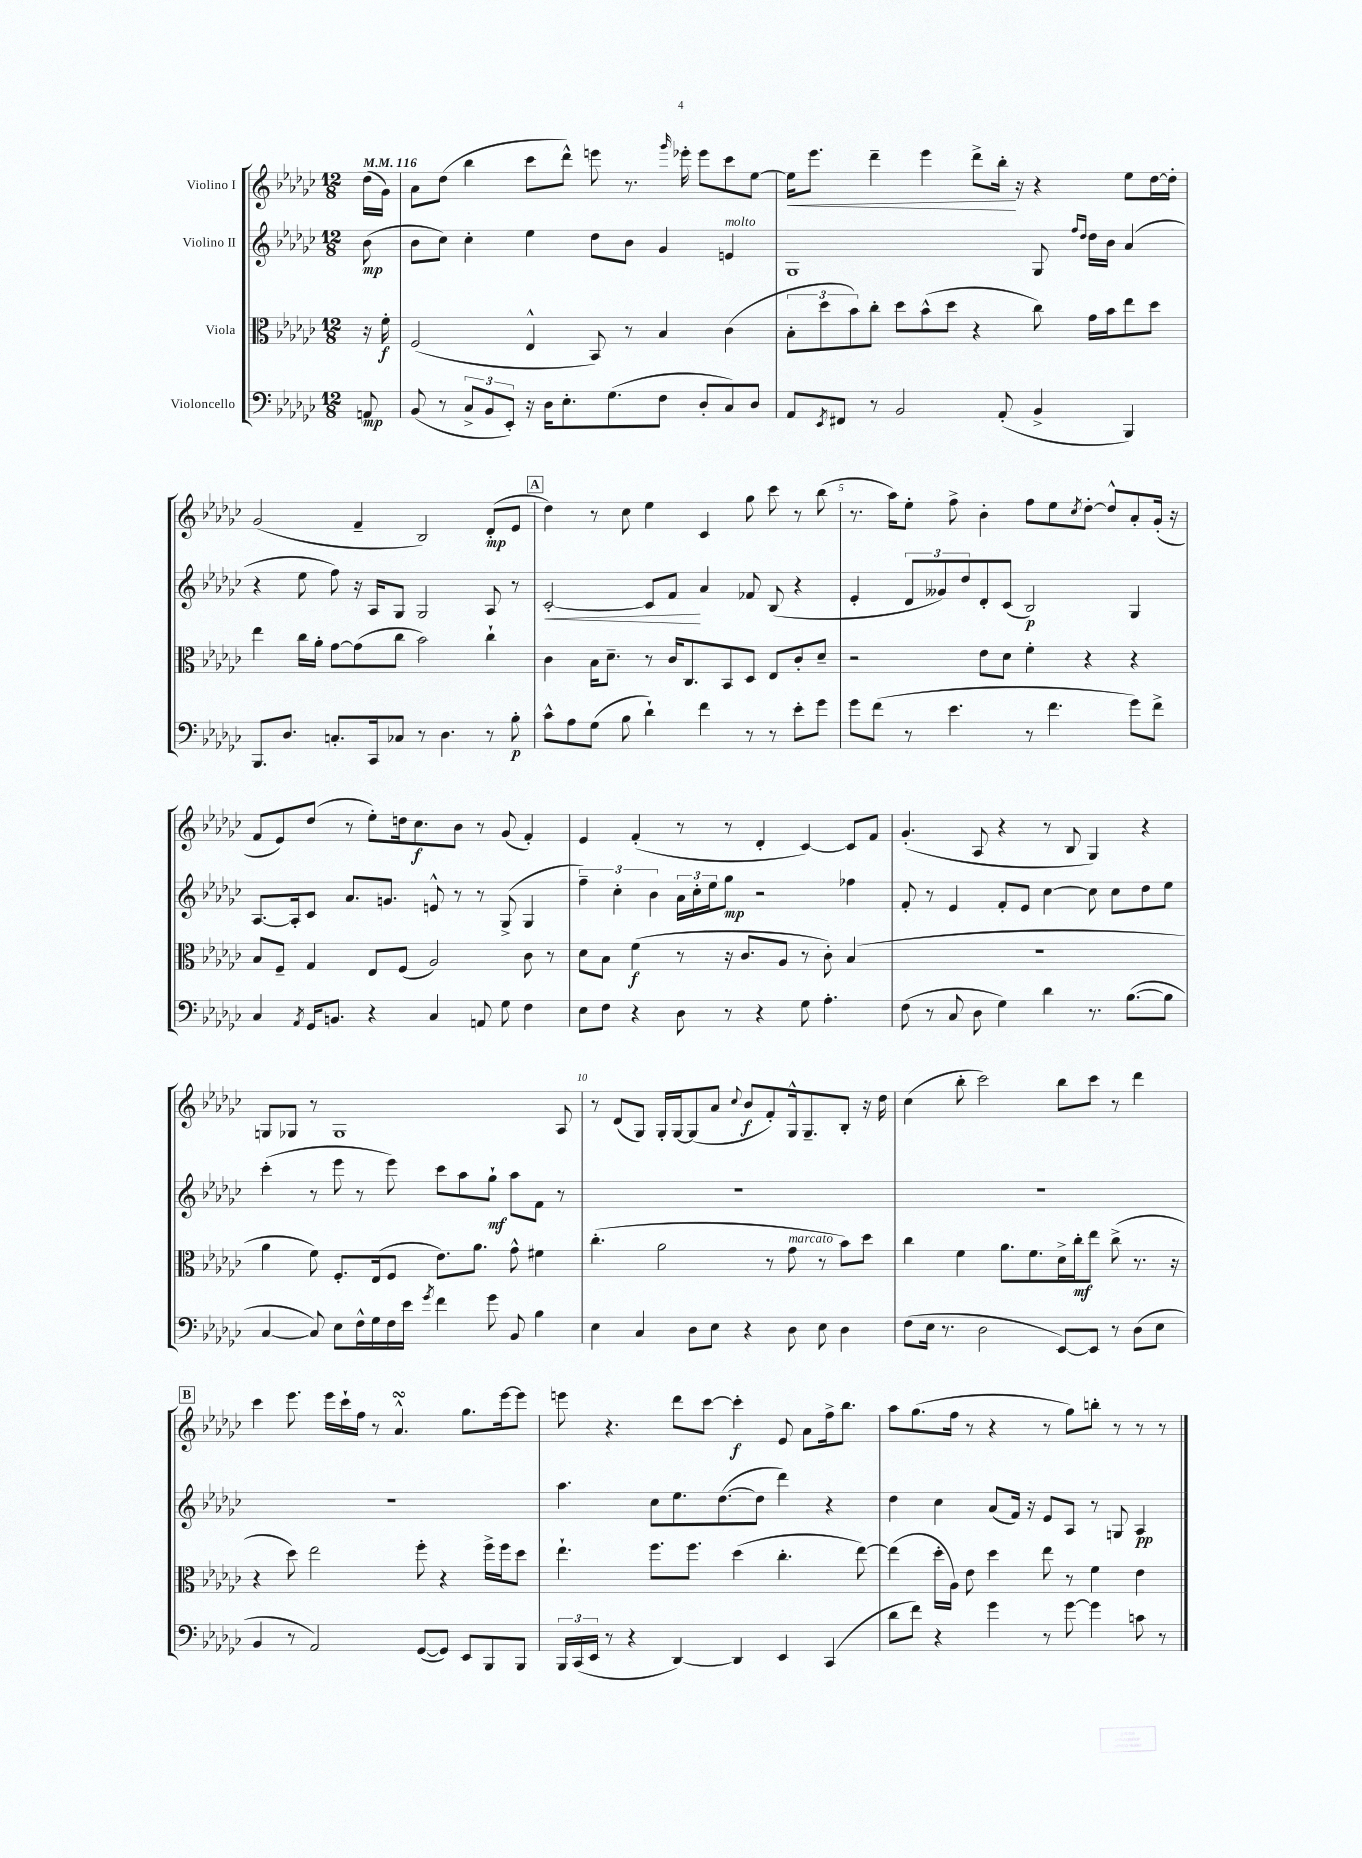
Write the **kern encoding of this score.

**kern	**dynam	**kern	**dynam	**kern	**dynam	**kern	**dynam
*part4	*part4	*part3	*part3	*part2	*part2	*part1	*part1
*staff4	*staff4	*staff3	*staff3	*staff2	*staff2	*staff1	*staff1
*I"Violoncello	*	*I"Viola	*	*I"Violino II	*	*I"Violino I	*
*clefF4	*	*clefC3	*	*clefG2	*	*clefG2	*
*k[b-e-a-d-g-c-]	*	*k[b-e-a-d-g-c-]	*	*k[b-e-a-d-g-c-]	*	*k[b-e-a-d-g-c-]	*
*M12/8	*	*M12/8	*	*M12/8	*	*M12/8	*
*MM116	*	*MM116	*	*MM116	*	*MM116	*
=	=	=	=	=	=	=	=
8AAn/	mp	16r	.	(8b-\	mp	(16dd-\LL	.
.	.	16f'\	f	.	.	16g-\JJ)	.
=1	=1	=1	=1	=1	=1	=1	=1
(8BB-/	.	(2F/	.	8b-\L	.	8a-\L	.
8r	.	.	.	8cc-\J)	.	(8dd-\J	.
12C-^/L	.	.	.	4cc-'\	.	4bb-\	.
12BB-/	.	.	.	.	.	.	.
12EE-'/J)	.	.	.	.	.	.	.
16r	.	4E-^^/	.	4ee-\	.	8ccc-\L	.
16D-\KL	.	.	.	.	.	.	.
8.E-'\	.	.	.	.	.	8ddd-^^\J)	.
.	.	8BB-/)	.	8dd-\L	.	8eeen\	.
(8.G-\	.	.	.	.	.	.	.
.	.	8r	.	8b-\J	.	8.r	.
8F\J	.	4B-/	.	4g-/	.	.	.
.	.	.	.	.	.	16qqggg-/	.
.	.	.	.	.	.	16eee-X'\	.
8D-'/L	.	.	.	.	.	8eee-\L	.
!	!	!	!	!LO:TX:a:i:t=molto	!	!	!
8C-/)	.	(4c-\	.	4en/	.	8ccc-\	.
8D-/J	.	.	.	.	.	[8ee-\J	.
=2	=2	=2	=2	=2	=2	=2	=2
!	!	!	!	!	!	!	!LO:HP:b
8AA-/L	.	12B-'\L	.	1G-	.	16ee-\KL]	<
.	.	.	.	.	.	8.eee-\J	.
.	.	12dd-\	.	.	.	.	.
8qEE-/	.	.	.	.	.	.	.
8FF#X/J	.	.	.	.	.	.	.
.	.	12b-\)	.	.	.	.	.
8r	.	8cc-'\J	.	.	.	4ddd-~\	.
2BB-/	.	8dd-\L	.	.	.	.	.
.	.	(8b-^^\	.	.	.	4eee-\	.
.	.	8dd-\J	.	.	.	.	.
.	.	4r	.	.	.	8ddd-^\L	.
(8AA-'/	.	.	.	.	.	16bb-'\Jk	.
.	.	.	.	.	.	16r	[
4BB-^/	.	8cc-\)	.	8G-/	.	4r	.
.	.	.	.	16qqff/LL	.	.	.
.	.	.	.	16qqdd-/JJ	.	.	.
.	.	16g-\LL	.	16dd-\LL	.	.	.
.	.	16b-\J	.	16b-\JJ	.	.	.
4BBB-/)	.	8ee-\	.	(4a-/	.	8ee-\L	.
.	.	8dd-\J	.	.	.	[16dd-\L	.
.	.	.	.	.	.	16dd-'\JJ]	.
!!LO:LB:g=z
=3	=3	=3	=3	=3	=3	=3	=3
8.BBB-/L	.	4ee-\	.	4r	.	(2g-/	.
8.D-/J	.	.	.	.	.	.	.
.	.	16cc-\LL	.	8ee-\	.	.	.
.	.	16a-'\JJ	.	.	.	.	.
8.Cn'/L	.	[8g-\L	.	8ff\)	.	.	.
.	.	(8g-\]	.	16r	.	4f~/	.
16CC-/k	.	.	.	16A-/KL	.	.	.
8C-X/J	.	8cc-\J	.	8G-/J	.	.	.
8r	.	2b-\)	.	2G-/	.	2B-/)	.
4.D-\	.	.	.	.	.	.	.
8r	.	4cc-`\	.	8A-/	.	(8d-'/L	mp
8B-'\	p	.	.	8r	.	8e-/J	.
!!LO:REH:place=s1:t=A
=4	=4	=4	=4	=4	=4	=4	=4
!	!	!	!	!	!LO:HP:b	!	!
8c-^^\L	.	4c-\	.	[2c-'/	<	4dd-\)	.
8A-\	.	.	.	.	.	.	.
(8G-\J	.	16B-\KL	.	.	.	8r	.
.	.	8.d-~\J	.	.	.	.	.
8B-\	.	.	.	.	.	8cc-\	.
4d-`\)	.	8r	.	8c-/L]	.	4ee-\	.
.	.	16c-/KL	.	8f/J	.	.	.
.	.	8.C-/	.	.	.	.	.
4f\	.	.	.	4a-/	[	4c-/	.
.	.	8BB-/	.	.	.	.	.
8r	.	8D-/J	.	8f-X/	.	8gg-\	.
8r	.	8E-/L	.	(8B-/	.	8ccc-\	.
8e-'\L	.	8c-'/	.	4r	.	8r	.
8g-\J	.	8d-~/J	.	.	.	(8bb-\	.
=5	=5	=5	=5	=5	=5	=5	=5
8g-\L	.	2r	.	4e-'/	.	8.r	.
(8f\J	.	.	.	.	.	.	.
.	.	.	.	.	.	16aa-\KL)	.
8r	.	.	.	12d-/L	.	8ee-'\J	.
.	.	.	.	12g--X/)	.	.	.
4.e-\	.	.	.	.	.	8ff^\	.
.	.	.	.	12dd-/	.	.	.
.	.	8e-\L	.	8d-'/	.	4b-'\	.
.	.	8d-\J	.	(8c-/J	.	.	.
8r	.	4f'\	.	2B-/)	p	8ff\L	.
4.f\	.	.	.	.	.	8ee-\	.
.	.	.	.	.	.	8qcc-/	.
.	.	4r	.	.	.	[8dd-'\J	.
.	.	.	.	.	.	8dd-^^/L]	.
8g-\L)	.	4r	.	4G-/	.	8a-'/	.
8f^\J	.	.	.	.	.	(16g-'/Jk	.
.	.	.	.	.	.	16r	.
!!LO:LB:g=z
=6	=6	=6	=6	=6	=6	=6	=6
4C-/	.	8B-/L	.	[8.A-/L	.	8f/L	.
.	.	8F~/J	.	.	.	8e-/)	.
.	.	.	.	16A-'/k]	.	.	.
8qAA-/	.	.	.	.	.	.	.
16GG-/KL	.	4G-/	.	8c-/J	.	(8dd-/J	.
8.BBn/J	.	.	.	.	.	.	.
.	.	.	.	8.a-/L	.	8r	.
4r	.	8E-/L	.	.	.	8ee-'\L)	.
.	.	.	.	8.gn/J	.	.	.
.	.	(8F/J	.	.	.	16ddn\k	.
.	.	.	.	.	.	8.cc-\	f
4C-/	.	2A-/)	.	8en^^/	.	.	.
.	.	.	.	8r	.	8b-\J	.
8AAn/	.	.	.	8r	.	8r	.
8G-\	.	.	.	(8G-^/	.	(8g-/	.
4F\	.	8c-\	.	4G-/	.	4f'/)	.
.	.	8r	.	.	.	.	.
=7	=7	=7	=7	=7	=7	=7	=7
8E-\L	.	8d-\L	.	6ff~\)	.	4e-/	.
8F\J	.	8B-\J	.	.	.	.	.
.	.	.	.	6cc-'\	.	.	.
4r	.	(4f\	f	.	.	(4f'/	.
.	.	.	.	6b-\	.	.	.
8D-\	.	8r	.	24a-\LL	.	8r	.
.	.	.	.	24cc-'\	.	.	.
.	.	.	.	24ee-\J	.	.	.
8r	.	16r	.	8gg-\J	mp	8r	.
.	.	8.c-/L	.	.	.	.	.
4r	.	.	.	2r	.	4d-'/	.
.	.	8A-/J	.	.	.	.	.
8G-\	.	8r	.	.	.	[4c-/)	.
4.A-'\	.	8c-'\)	.	.	.	.	.
.	.	(4B-/	.	4ff-X\	.	8c-/L]	.
.	.	.	.	.	.	8f/J	.
=8	=8	=8	=8	=8	=8	=8	=8
(8F\	.	1.r	.	8f'/	.	(4.g-'/	.
8r	.	.	.	8r	.	.	.
8C-/	.	.	.	4e-/	.	.	.
8D-\	.	.	.	.	.	8A-/	.
4G-\)	.	.	.	8f'/L	.	4r	.
.	.	.	.	8e-/J	.	.	.
4d-\	.	.	.	[4cc-\	.	8r	.
.	.	.	.	.	.	8B-/	.
8.r	.	.	.	8cc-\]	.	4G-/)	.
.	.	.	.	8cc-\L	.	.	.
([8.B-\L	.	.	.	.	.	.	.
.	.	.	.	8dd-\	.	4r	.
8B-\J]	.	.	.	8ee-\J	.	.	.
!!LO:LB:g=z
=9	=9	=9	=9	=9	=9	=9	=9
[4C-/	.	4a-\	.	(4ccc-'\	.	8Gn/L	.
.	.	.	.	.	.	8G-X/J	.
8C-/])	.	8f\)	.	8r	.	8r	.
8E-\L	.	8.F'/L	.	8eee-\	.	1G-	.
16F^^\L	.	.	.	8r	.	.	.
16G-\	.	(16E-/k	.	.	.	.	.
16F\	.	8F/J	.	8eee-\)	.	.	.
16e-\JJ	.	.	.	.	.	.	.
8qg-/	.	.	.	.	.	.	.
4f\	.	8.e-\L)	.	8ccc-\L	.	.	.
.	.	.	.	8aa-\	.	.	.
.	.	8.a-\J	.	.	.	.	.
8g-\	.	.	.	8gg-`\J	mf	.	.
8BB-/	.	8g-^^\	.	8aa-\L	.	.	.
4B-\	.	4f#X\	.	8f\J	.	.	.
.	.	.	.	8r	.	8A-/	.
=10	=10	=10	=10	=10	=10	=10	=10
4E-\	.	(4.cc-'\	.	1.r	.	8r	.
.	.	.	.	.	.	(8d-/L	.
4C-/	.	.	.	.	.	8G-/J)	.
.	.	2a-\	.	.	.	16G-'/LL	.
.	.	.	.	.	.	[16G-/J	.
8D-\L	.	.	.	.	.	(8G-/]	.
8E-\J	.	.	.	.	.	8a-/J	.
.	.	.	.	.	.	8qqcc-/	.
4r	.	.	.	.	.	8b-/L	f
.	.	8r	.	.	.	8f'/)	.
!	!	!LO:TX:a:i:t=marcato	!	!	!	!	!
8D-\	.	8g-\	.	.	.	16G-^^/k	.
.	.	.	.	.	.	8.G-~/	.
8E-\	.	8r	.	.	.	.	.
4D-\	.	8b-\L)	.	.	.	8B-'/J	.
.	.	8dd-\J	.	.	.	16r	.
.	.	.	.	.	.	16dd-\	.
=11	=11	=11	=11	=11	=11	=11	=11
(8F\L	.	4cc-\	.	1.r	.	(4cc-\	.
16E-\Jk	.	.	.	.	.	.	.
8.r	.	.	.	.	.	.	.
.	.	4f\	.	.	.	8bb-'\	.
2D-\	.	.	.	.	.	2ccc-\)	.
.	.	8.a-\L	.	.	.	.	.
.	.	8.f\	.	.	.	.	.
[8EE-/L)	.	16d-^\L	.	.	.	8bb-\L	.
.	.	16cc-'\J	mf	.	.	.	.
8EE-/J]	.	8ee-\J	.	.	.	8ccc-\J	.
8r	.	(8cc-^\	.	.	.	8r	.
(8D-\L	.	8.r	.	.	.	4ddd-\	.
8E-\J	.	.	.	.	.	.	.
.	.	16r	.	.	.	.	.
!!LO:LB:g=z
!!LO:REH:place=s1:t=B
=12	=12	=12	=12	=12	=12	=12	=12
4BB-/	.	4r	.	1.r	.	4ccc-\	.
8r	.	8dd-\)	.	.	.	8.eee-\	.
2AA-/)	.	2ee-\	.	.	.	.	.
.	.	.	.	.	.	16eee-\LL	.
.	.	.	.	.	.	16ccc-`\	.
.	.	.	.	.	.	16ff\JJ	.
.	.	.	.	.	.	8r	.
.	.	.	.	.	.	4.a-sSSS^^/	.
([8GG-/L	.	8ff'\	.	.	.	.	.
8GG-/J])	.	4r	.	.	.	.	.
8EE-/L	.	.	.	.	.	8.gg-\L	.
8BBB-/	.	16ff^\LL	.	.	.	.	.
.	.	16ff\J	.	.	.	[16eee-\k	.
8BBB-/J	.	8dd-\J	.	.	.	8eee-\J]	.
=13	=13	=13	=13	=13	=13	=13	=13
24BBB-/LL	.	4.ee-`\	.	4.aa-\	.	8eeen\	.
(24CC-/	.	.	.	.	.	.	.
24EE-/JJ	.	.	.	.	.	.	.
8r	.	.	.	.	.	4.r	.
4r	.	.	.	.	.	.	.
.	.	8.ff\L	.	8cc-\L	.	.	.
[4DD-/)	.	.	.	8.ee-\	.	8ddd-\L	.
.	.	8.ff\J	.	.	.	.	.
.	.	.	.	.	.	[8ccc-\J	.
.	.	.	.	([8.dd-\	.	.	.
4DD-/]	.	(4dd-\	.	.	.	4ccc-'\]	f
.	.	.	.	8dd-\J]	.	.	.
4EE-/	.	4.cc-'\	.	4ddd-\)	.	8e-/	.
.	.	.	.	.	.	8a-\L	.
(4CC-/	.	.	.	4r	.	16ff^\k	.
.	.	.	.	.	.	8.bb-\J	.
.	.	[8ee-\)	.	.	.	.	.
=14	=14	=14	=14	=14	=14	=14	=14
8d-\L	.	(4ee-\]	.	4dd-\	.	8aa-\L	.
8f\J)	.	.	.	.	.	(8.gg-\	.
4r	.	16dd-'\LL	.	4cc-\	.	.	.
.	.	16A-\JJ)	.	.	.	16ff\Jk	.
.	.	8e-\	.	.	.	8r	.
4g-\	.	4dd-\	.	(8a-/L	.	4r	.
.	.	.	.	16f/Jk)	.	.	.
.	.	.	.	16r	.	.	.
8r	.	8ee-\	.	8e-/L	.	8r	.
[8g-\	.	8r	.	8A-/J	.	8gg-\L)	.
4g-\]	.	4f\	.	8r	.	8bbn'\J	.
.	.	.	.	8Gn/	.	8r	.
8cn\	.	4e-\	.	4A-/	pp	8r	.
8r	.	.	.	.	.	8r	.
==	==	==	==	==	==	==	==
*-	*-	*-	*-	*-	*-	*-	*-
